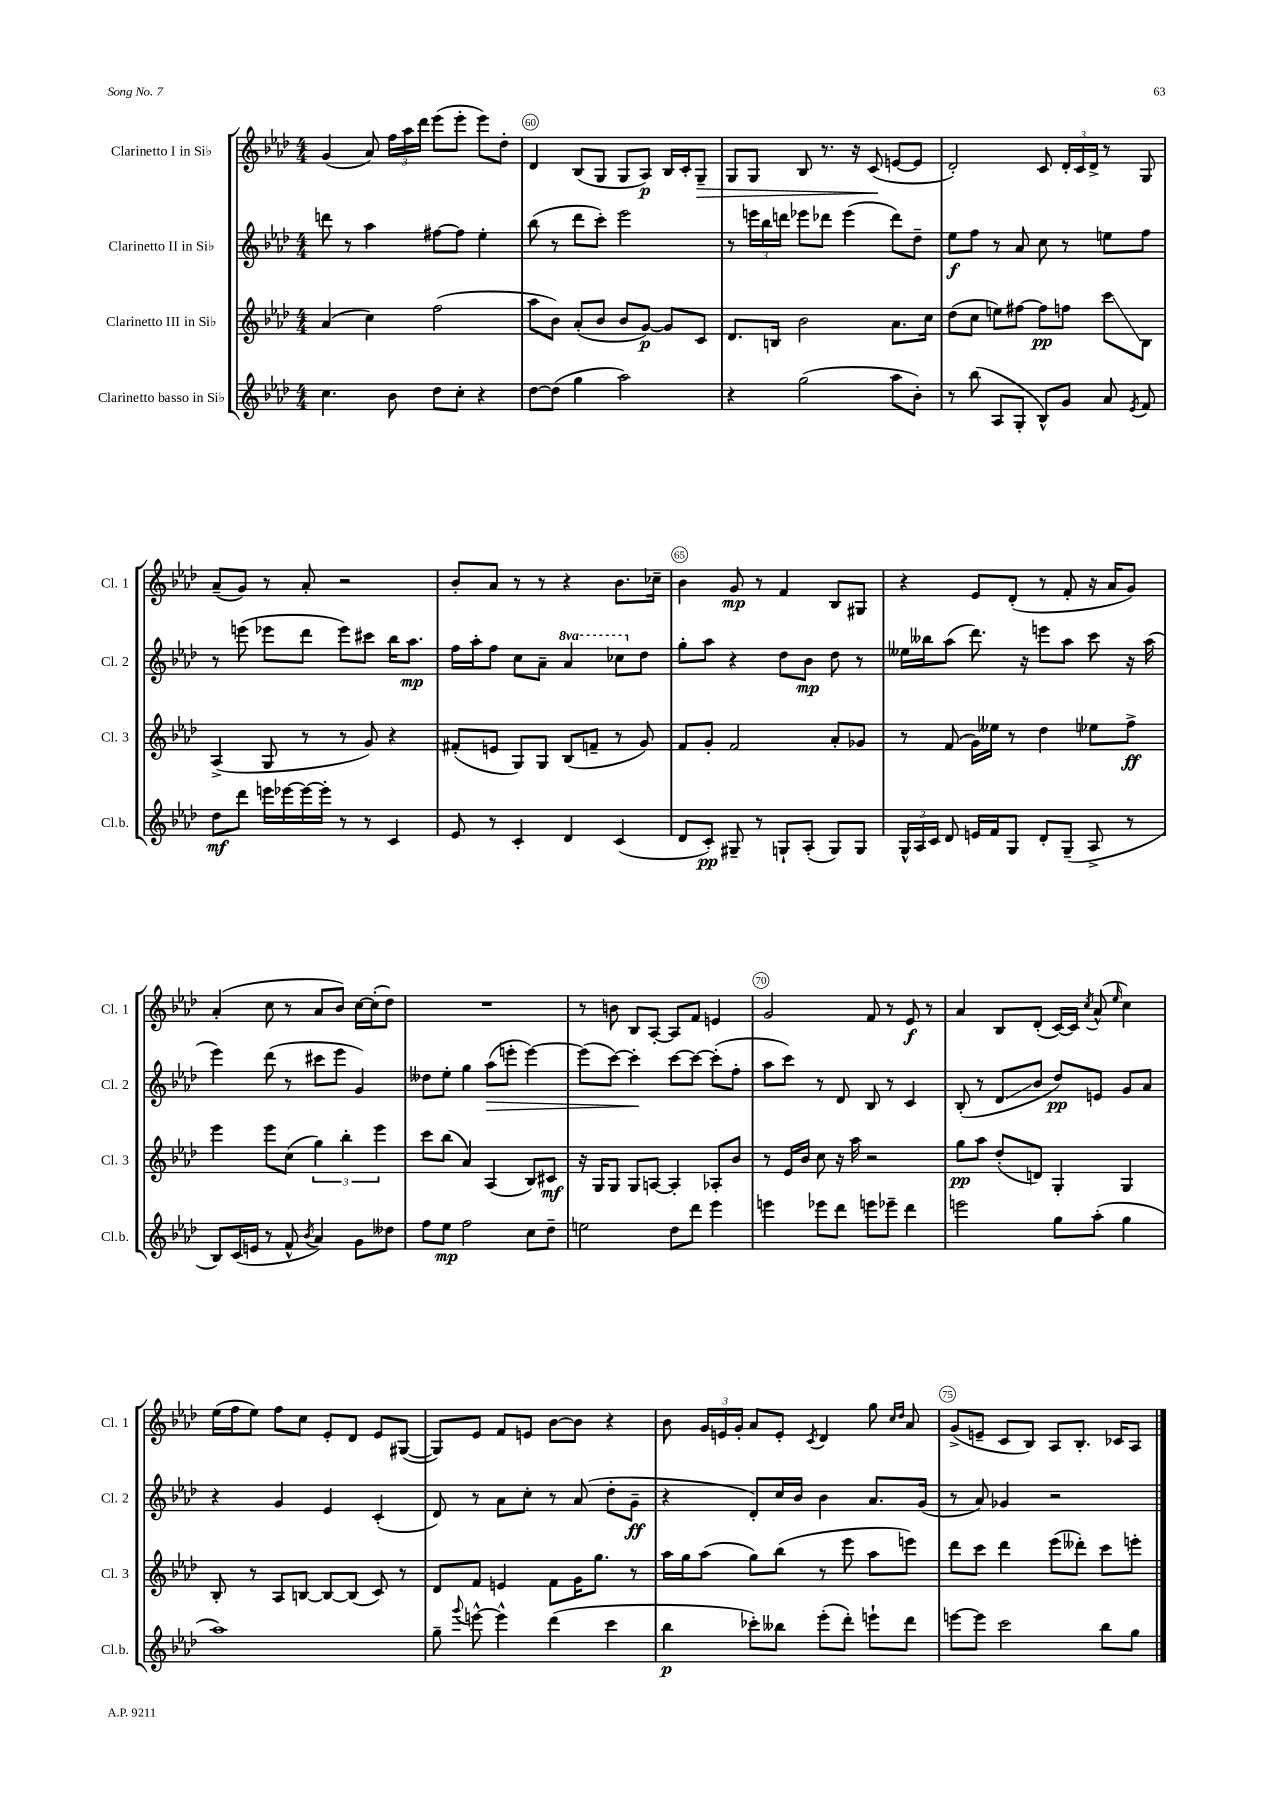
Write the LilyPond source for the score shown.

<<
\new StaffGroup <<
\new Staff = "s0" \with { instrumentName = "Clarinetto I in Sib" shortInstrumentName = "Cl. 1" } {
    \clef treble \key aes \major \numericTimeSignature \time 4/4
    \autoBeamOff g'4( aes'8) \tuplet 3/2 { f''16[ aes''16 des'''16] } ees'''8[( ees'''8]-. ees'''8[) des''8]-. |
    des'4 bes8[( g8] g8[ aes8]\p) bes16[ c'16-. g8]--\> |
    g8[ g8] bes8 r8. r16 c'8\!( e'8[~ e'8] |
    des'2-.) c'8 \tuplet 3/2 { des'16[-. c'16 des'16]-> } r8 g8 |
    aes'8[--( g'8]) r8 aes'8-. r2 |
    bes'8[-. aes'8] r8 r8 r4 bes'8.[ ces''16]-- |
    bes'4 g'8\mp r8 f'4 bes8[ gis8] |
    r4 ees'8[ des'8]-.( r8 f'8-. r16 aes'16[ g'8]) |
    aes'4-.( c''8 r8 aes'8[ bes'8]) c''16[~ c''16-.( des''8]) |
    R1 |
    r8 b'8 bes8[ aes8]~-. aes8[ f'8] e'4 |
    g'2 f'8 r8 ees'8\f r8 |
    aes'4 bes8[ des'8]-.( c'16[~) c'16] \acciaccatura { c''8 } aes'8-^( \grace { ees''16 } c''4) |
    ees''16[( f''16 ees''8]) f''8[ c''8] ees'8[-. des'8] ees'8[ gis8]~( |
    gis8[) ees'8] f'8[ e'8] bes'8[~ bes'8] r4 |
    bes'8 \tuplet 3/2 { g'16[ e'16 g'16]-. } aes'8[ e'8]-. \acciaccatura { c'8 } des'4 g''8 \grace { c''16[ des''16] } aes'8 |
    g'8[->( e'8]-- c'8[ bes8]) aes8[ bes8.]-. ces'16[ aes8] \bar "|." |
}
\new Staff = "s1" \with { instrumentName = "Clarinetto II in Sib" shortInstrumentName = "Cl. 2" } {
    \clef treble \key aes \major \numericTimeSignature \time 4/4 \set Staff.ottavationMarkups = #ottavation-simple-ordinals
    \autoBeamOff d'''8 r8 aes''4 fis''8[~ fis''8] ees''4-. |
    bes''8( r8 des'''8[ c'''8]-.) ees'''2 |
    r8 \tuplet 3/2 { e'''16[ bes''16 d'''16] } ees'''8[ des'''8] ees'''4( des'''8[) des''8]-- |
    ees''8[\f f''8] r8 aes'8 c''8 r8 e''8[ f''8] |
    r8 e'''8( ees'''8[ des'''8] ees'''8[) cis'''8] bes''16[ aes''8.]\mp |
    f''16[ aes''16-. f''8] c''8[ aes'8]-- \ottava #1 aes''4 ces'''8[ \ottava #0 des''8] |
    g''8[-. aes''8] r4 des''8[ bes'8]\mp des''8 r8 |
    eeses''16[ beses''16 aes''8]( des'''8.) r16 e'''8[ aes''8] c'''8 r16 aes''16( |
    ees'''4) des'''8( r8 cis'''8[ ees'''8] g'4) |
    deses''8[ ees''8]-. g''4 aes''8[\>( e'''8]-. e'''4~) |
    e'''8[( c'''8]~) c'''4-.\! c'''8[~ c'''8]~ c'''8[-.( f''8]-. |
    aes''8[ c'''8]) r8 des'8 bes8 r8 c'4 |
    bes8-.( r8 des'8[\glissando bes'8] des''8[\pp) e'8] g'8[ aes'8] |
    r4 g'4 ees'4 c'4-.( |
    des'8) r8 aes'8[ c''8]-. r8 aes'8( des''8[-. g'8]--\ff |
    r4 des'8[-.) c''16 bes'16] bes'4 aes'8.[ g'16]( |
    r8 aes'8) ges'4 r2 \bar "|." |
}
\new Staff = "s2" \with { instrumentName = "Clarinetto III in Sib" shortInstrumentName = "Cl. 3" } {
    \clef treble \key aes \major \numericTimeSignature \time 4/4
    \autoBeamOff aes'4( c''4) f''2( |
    aes''8[ bes'8]) aes'8[-.( bes'8] bes'8[ g'8]~\p) g'8[ c'8] |
    des'8.[ b16] bes'2 aes'8.[ c''16] |
    des''8[( c''8] e''8[) fis''8]~ fis''8[\pp f''8] c'''8[\glissando bes8] |
    aes4->( g8 r8 r8 g'8) r4 |
    fis'8[-.( e'8] g8[) g8] bes8[( f'8]-- r8 g'8) |
    f'8[ g'8]-. f'2 aes'8[-. ges'8] |
    r8 f'8( g'16[) eeses''16] r8 des''4 ees''8[ f''8]->\ff |
    ees'''4 ees'''8[ c''8]( \tuplet 3/2 { g''4) bes''4-. ees'''4 } |
    c'''8[ bes''8]( aes'4) aes4( bes8[) cis'8]\mf |
    r16 g16[ g8] g8[ a8]~ a4-. aes8[-. bes'8] |
    r8 ees'16[ bes'16] c''8 r16 aes''16 r2 |
    g''8[\pp aes''8] des''8[-.( d'8]) g4-. g4 |
    bes8-. r8 aes8[ b8]~ b8[~ b8]( c'8) r8 |
    des'8[ f'8] e'4 f'8[ g'16 g''8.] r8 |
    aes''16[ g''16 aes''8]( g''8[) bes''8]( r8 ees'''8 aes''8[ e'''8]) |
    des'''8[ c'''8] des'''4 ees'''8[( deses'''8]-.) c'''8[ e'''8]-. \bar "|." |
}
\new Staff = "s3" \with { instrumentName = "Clarinetto basso in Sib" shortInstrumentName = "Cl.b." } {
    \clef treble \key aes \major \numericTimeSignature \time 4/4
    \autoBeamOff c''4. bes'8 des''8[ c''8]-. r4 |
    des''8[~ des''8]( g''4 aes''2) |
    r4 g''2( aes''8[ bes'8]-.) |
    r8 bes''8( aes8[ g8]-. bes8[-^) g'8] aes'8 \acciaccatura { ees'8 } f'8 |
    des''8[\mf des'''8] e'''16[ ees'''16~ ees'''16~ ees'''16]-. r8 r8 c'4 |
    ees'8 r8 c'4-. des'4 c'4( |
    des'8[ c'8]-.\pp) gis8-- r8 g8[-! aes8]-.( g8[) g8] |
    \tuplet 3/2 { g16[-^ aes16 c'16] } des'8 e'16[ f'16 g8] des'8[-. g8]--( aes8-> r8 |
    bes8[) c'16( e'16] r8 f'8-^ \acciaccatura { bes'8 } aes'4) g'8[ deses''8] |
    f''8[ ees''8]\mp f''2 c''8[ des''8]-- |
    e''2 des''8[ des'''8] ees'''4 |
    e'''4 ees'''8[ des'''8] e'''8[ ees'''8]-- des'''4 |
    e'''2 g''8[ aes''8]-.( g''4 |
    aes''1) |
    g''8-- \appoggiatura { g'''8 } e'''8~-^ e'''4-^ des'''4( c'''4 |
    bes''4\p ces'''8[-.) beses''8] ees'''8[-.( des'''8]-.) e'''8[-! des'''8] |
    e'''8[~ e'''8] c'''2 bes''8[ g''8] \bar "|." |
}
>>
>>
\layout { \context { \Score currentBarNumber = #59 \override BarNumber.break-visibility = ##(#f #t #t) barNumberVisibility = #(every-nth-bar-number-visible 5) \override BarNumber.stencil = #(make-stencil-circler 0.1 0.3 ly:text-interface::print) } }
